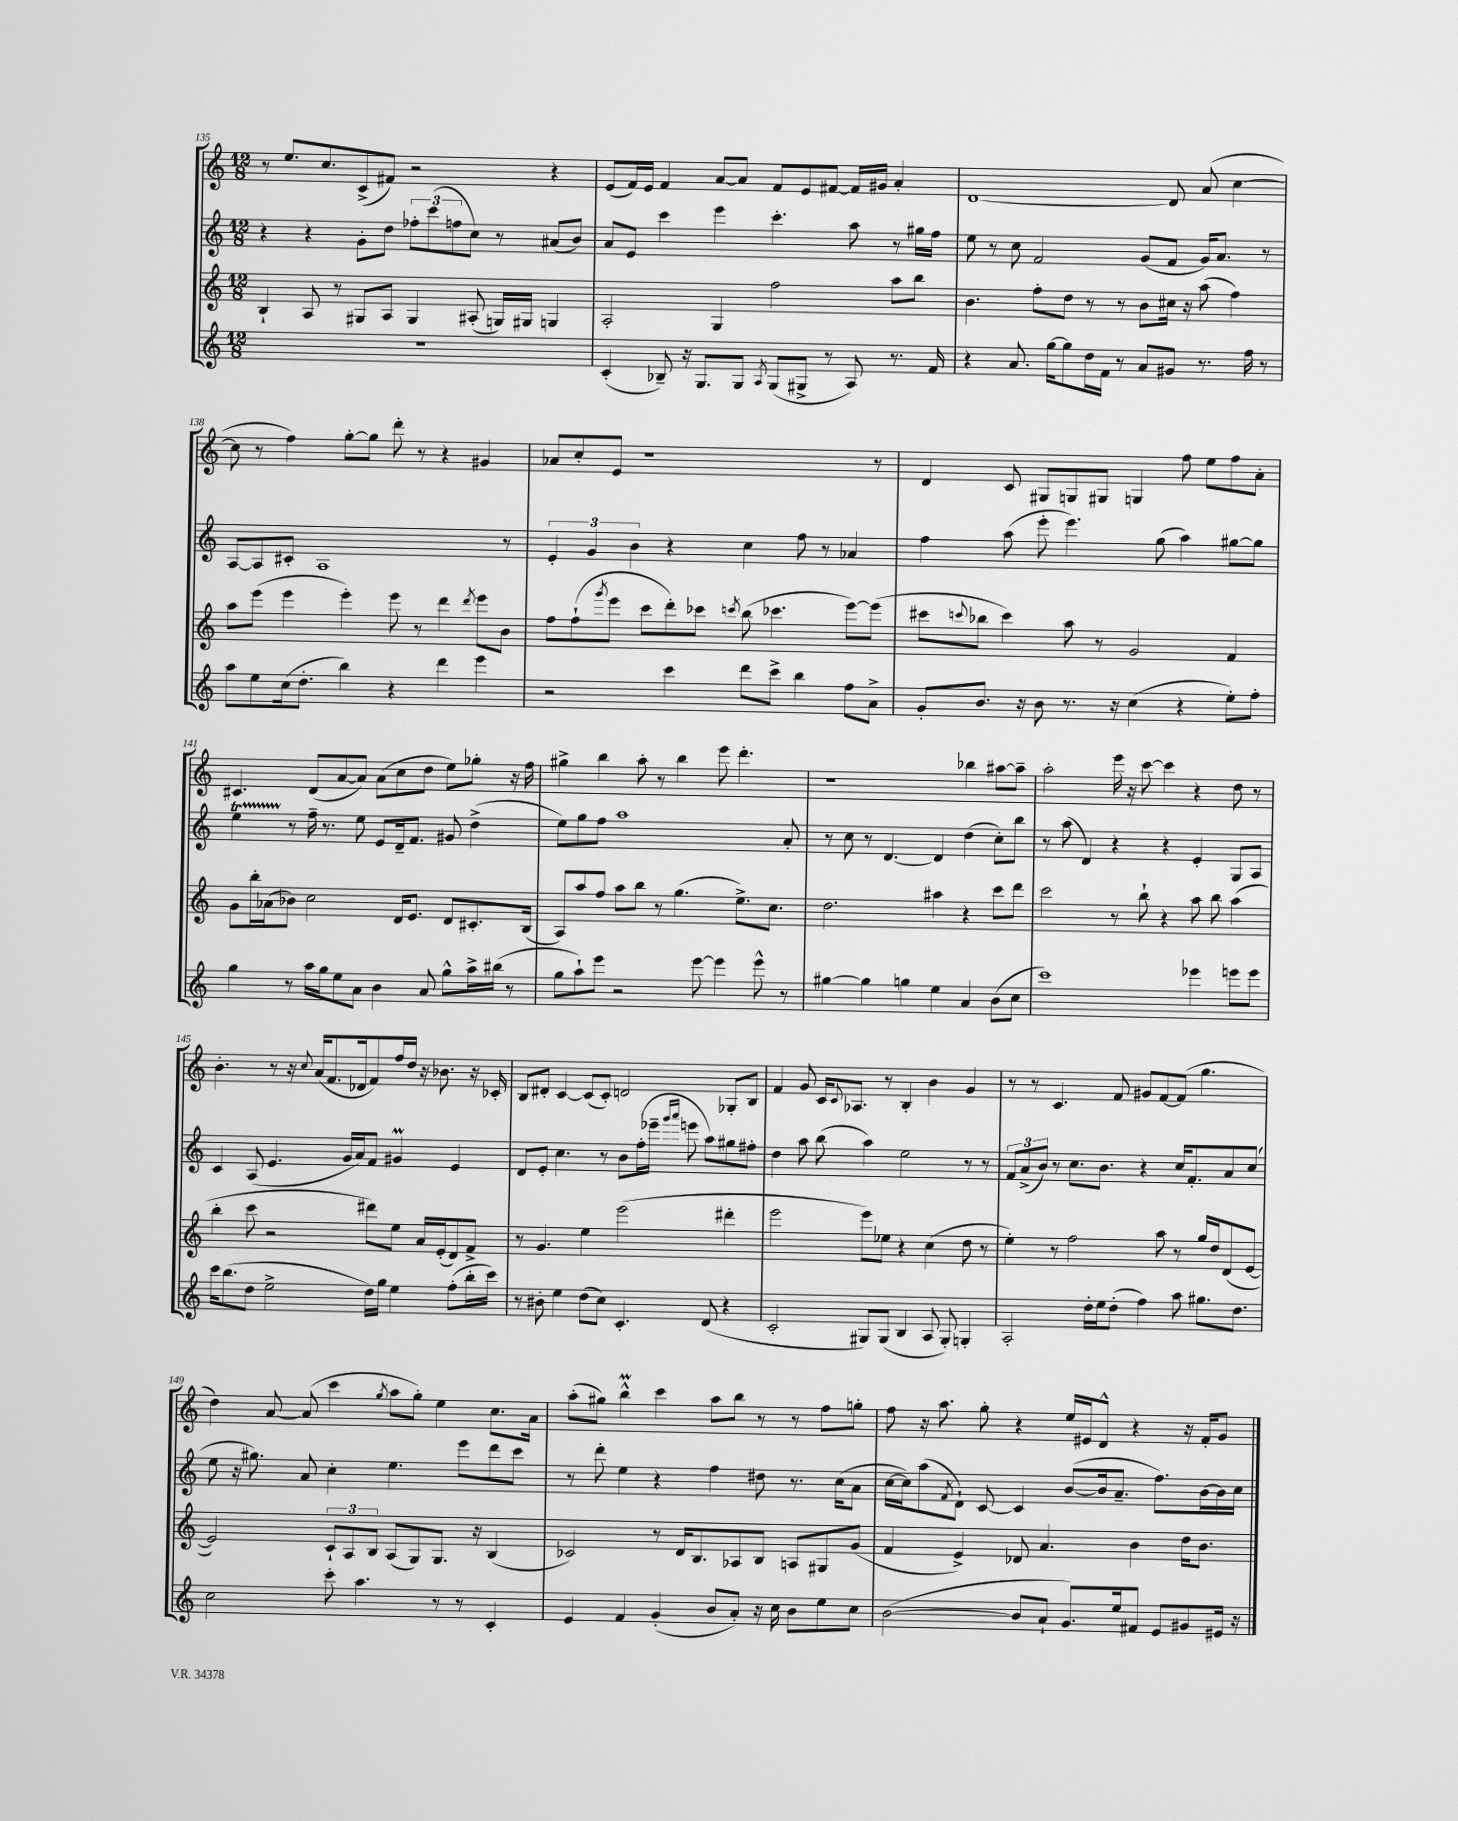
<<
\new StaffGroup <<
\new Staff = "s0" {
    \clef treble \key c \major \numericTimeSignature \time 12/8
    r8 e''8. c''8. c'8->( fis'8) r2 r4 |
    e'8( f'16) e'16 f'4 a'8~ a'8 f'8 e'8 fis'8~ fis'16 gis'16 a'4-. |
    d'1~ d'8 a'8( c''4~ |
    c''8 r8 f''4) g''8~-. g''8 d'''8-. r8 r4 gis'4 |
    aes'8 c''8-. e'8 r1 r8 |
    d'4 c'8 gis8 g8 gis8 g4 f''8 e''8 f''8 a'8-. |
    cis'4. d'8( a'8~ a'8) a'8( c''8 d''8 e''8) ges''8-. r16 f''16 |
    gis''4-> b''4 a''8-. r8 b''4 e'''8 d'''4.-. |
    r1 bes''4 ais''8~ ais''8-- |
    a''2-. e'''16 r16 c'''8~ c'''4 r4 d''8 r8 |
    b'4.-. r8 r16 \appoggiatura { c''8 } a'16( f'8. des'16 f'8) f''16 d''16 r16 bes'8. r16 ces'16-. |
    b8 dis'8-. c'4~ c'8( c'8-.) d'2 ges8-. b8 |
    f'4 g'8 c'16 \appoggiatura { c'8 } aes8. r8 b4-. b'4 g'4 |
    r8 r8 c'4. f'8 gis'8 f'8~ f'8( g''4. |
    d''4) a'8~ a'8( c'''4 \acciaccatura { g''8 } a''8 g''8-.) e''4 c''8. a'16 |
    a''8-.( gis''8) b''4-^\prall c'''4 a''8 b''8 r8 r8 f''8 g''8-. |
    f''8 r16 a''8. g''8-. r4 e''16 eis'16 d'8-^ r4 r16 f'16-. g'8 \bar "|." |
}
\new Staff = "s1" {
    \clef treble \key c \major \numericTimeSignature \time 12/8
    r4 r4 g'8-. d''8 \tuplet 3/2 { fes''8-. c'''8( f''8 } c''8) r8 ais'8( b'8) |
    a'8 e'8 c'''4 e'''4 c'''4.-. a''8 r8 gis''16 f''16 |
    e''8 r8 c''8 f'2 g'8( f'8 g'16) a'8. r8 |
    a8~ a8 cis'8-. a1 r8 |
    \tuplet 3/2 { e'4-. g'4 b'4 } r4 c''4 f''8 r8 aes'4 |
    f''4 a''8( e'''8-. e'''4.) g''8( a''4) gis''8~ gis''8 |
    e''4\startTrillSpan r8\stopTrillSpan f''16-- r8. e''8 e'8 d'16-- f'8. gis'8 d''4->( |
    e''8) g''8 f''8 a''1 a'8-. |
    r8 c''8 r8 d'4.~ d'4 d''4( c''8-.) b''8 |
    r8 a''8( d'4) r4 r4 e'4-. g8 a8 |
    c'4 a8( e'4. g'16 a'16) f'8 gis'4\prall e'4 |
    d'8 e'8-. c''4. r8 b'8 f''16-.( ees'''16-- \grace { g'''16 a'''16 } e'''8 a''8) gis''8 fis''8-. |
    d''4 a''8 b''8( a''4) e''2 r8 r8 |
    \tuplet 3/2 { f'8 a'8->( b'8) } r8 c''8. b'8. r4 c''16 f'8.-. a'8 c''8( |
    e''8 r16 gis''8.) a'8 c''4-. e''4. e'''8 d'''8 c'''8 |
    r8 d'''8-. e''4 r4 f''4 dis''8 r8. c''16( a'8 |
    c''16~ c''16) a''8( \acciaccatura { f'8 } d'8-!) c'8~ c'4 b'8~( b'16 a'8.-- f''8.) b'16~ b'16 c''16 \bar "|." |
}
\new Staff = "s2" {
    \clef treble \key c \major \numericTimeSignature \time 12/8
    b4-! a8 r8 gis8 a8 gis4 ais8-.( g16) gis16 g4 |
    a2-. g4 f''2 a''8 b''8 |
    b'4. f''8-. d''8 r8 r8 b'8 cis''16 r16 a''8( f''4) |
    a''8 e'''8( e'''4 e'''4-.) e'''8 r8 d'''4 \acciaccatura { d'''8 } e'''8 b'8 |
    f''8 f''8-!( \acciaccatura { g'''8 } e'''8 c'''8 d'''8-.) ces'''8 \acciaccatura { c'''8 } b''8( ces'''4. e'''8~) e'''8( |
    cis'''8 \appoggiatura { c'''8 } bes''8 c'''4) a''8 r8 g'2 f'4 |
    g'8 b''16-. aes'16( bes'8) c''2 d'16 e'8. d'8 cis'8.-. b16( |
    a8) a''8 f''8 a''8 b''8 r8 g''4.( e''8.->) c''8. |
    d''2. ais''4 r4 c'''8 d'''8 |
    c'''2 r8 b''8-! r4 a''8 b''8 a''4( |
    b''4-. c'''8 r2 dis'''8) e''8 a'16 e'16-.( d'8) f'8-> |
    r8 g'4. e''4 e'''2( dis'''4-. |
    e'''2 e'''8) ees''8 r4 c''4( d''8 r8 |
    e''4-.) r8 f''2 a''8 r8 g''16 d''16 d'8( e'8~ |
    e'2) \tuplet 3/2 { c'8-! a8 b8 } a8( g8) g8. r16 b4( |
    ces'2) r8 d'16 b8. aes8 b8 a8 gis8 g'8( |
    f'4 e'4->) des'8 a'4. b'4 d''16 b'8. \bar "|." |
}
\new Staff = "s3" {
    \clef treble \key c \major \numericTimeSignature \time 12/8
    R1. |
    c'4-.( bes8--) r16 g8. g8 \acciaccatura { a8 } g8( gis8-> r8 a8) r8. f'16 |
    r4 a'8. g''16~ g''8 d''16 f'16 r8 a'8 gis'8 r8. f''16 r8 |
    a''8 e''8 c''16( d''8.-. b''4) r4 d'''4 e'''4 |
    r2 c'''4 d'''8 c'''8-> b''4 f''8 a'8-> |
    g'8-. b'8. r16 b'8 r8. r16 c''4( r4 e''8-.) f''8-. |
    g''4 r8 a''16 g''16 e''8 a'8 b'4 a'8 g''8-^ a''16-> bis''16( r8 |
    g''8 a''8-!) e'''8 r2 e'''8~ e'''4 e'''8-^ r8 |
    gis''4~ gis''4 g''4 e''4 a'4 b'8( c''8 |
    c'''1) ees'''4 e'''8 e'''8 |
    c'''16 b''8.( d''8 e''2-> d''16) g''16 e''4 f''8-.( b''16-. c'''16) |
    r8 bis'8-. e''4 d''8( c''8) c'4.-. d'8( r4 |
    c'2-. gis8) gis8( b4 a8 gis8-.) g4-. |
    a2-. d''16-. e''16 d''8-.( f''4) a''8 gis''8. d''8. |
    c''2 c'''8-. a''4. r8 r8 c'4-. |
    e'4 f'4 g'4-.( b'8 a'8-.) r16 c''16 b'8 e''8 c''8 |
    b'2~( b'8 a'8-! g'8.) e''16 fis'8 e'8 gis'8 eis'16 r16 \bar "|." |
}
>>
>>
\layout { \context { \Score currentBarNumber = #135 } }
